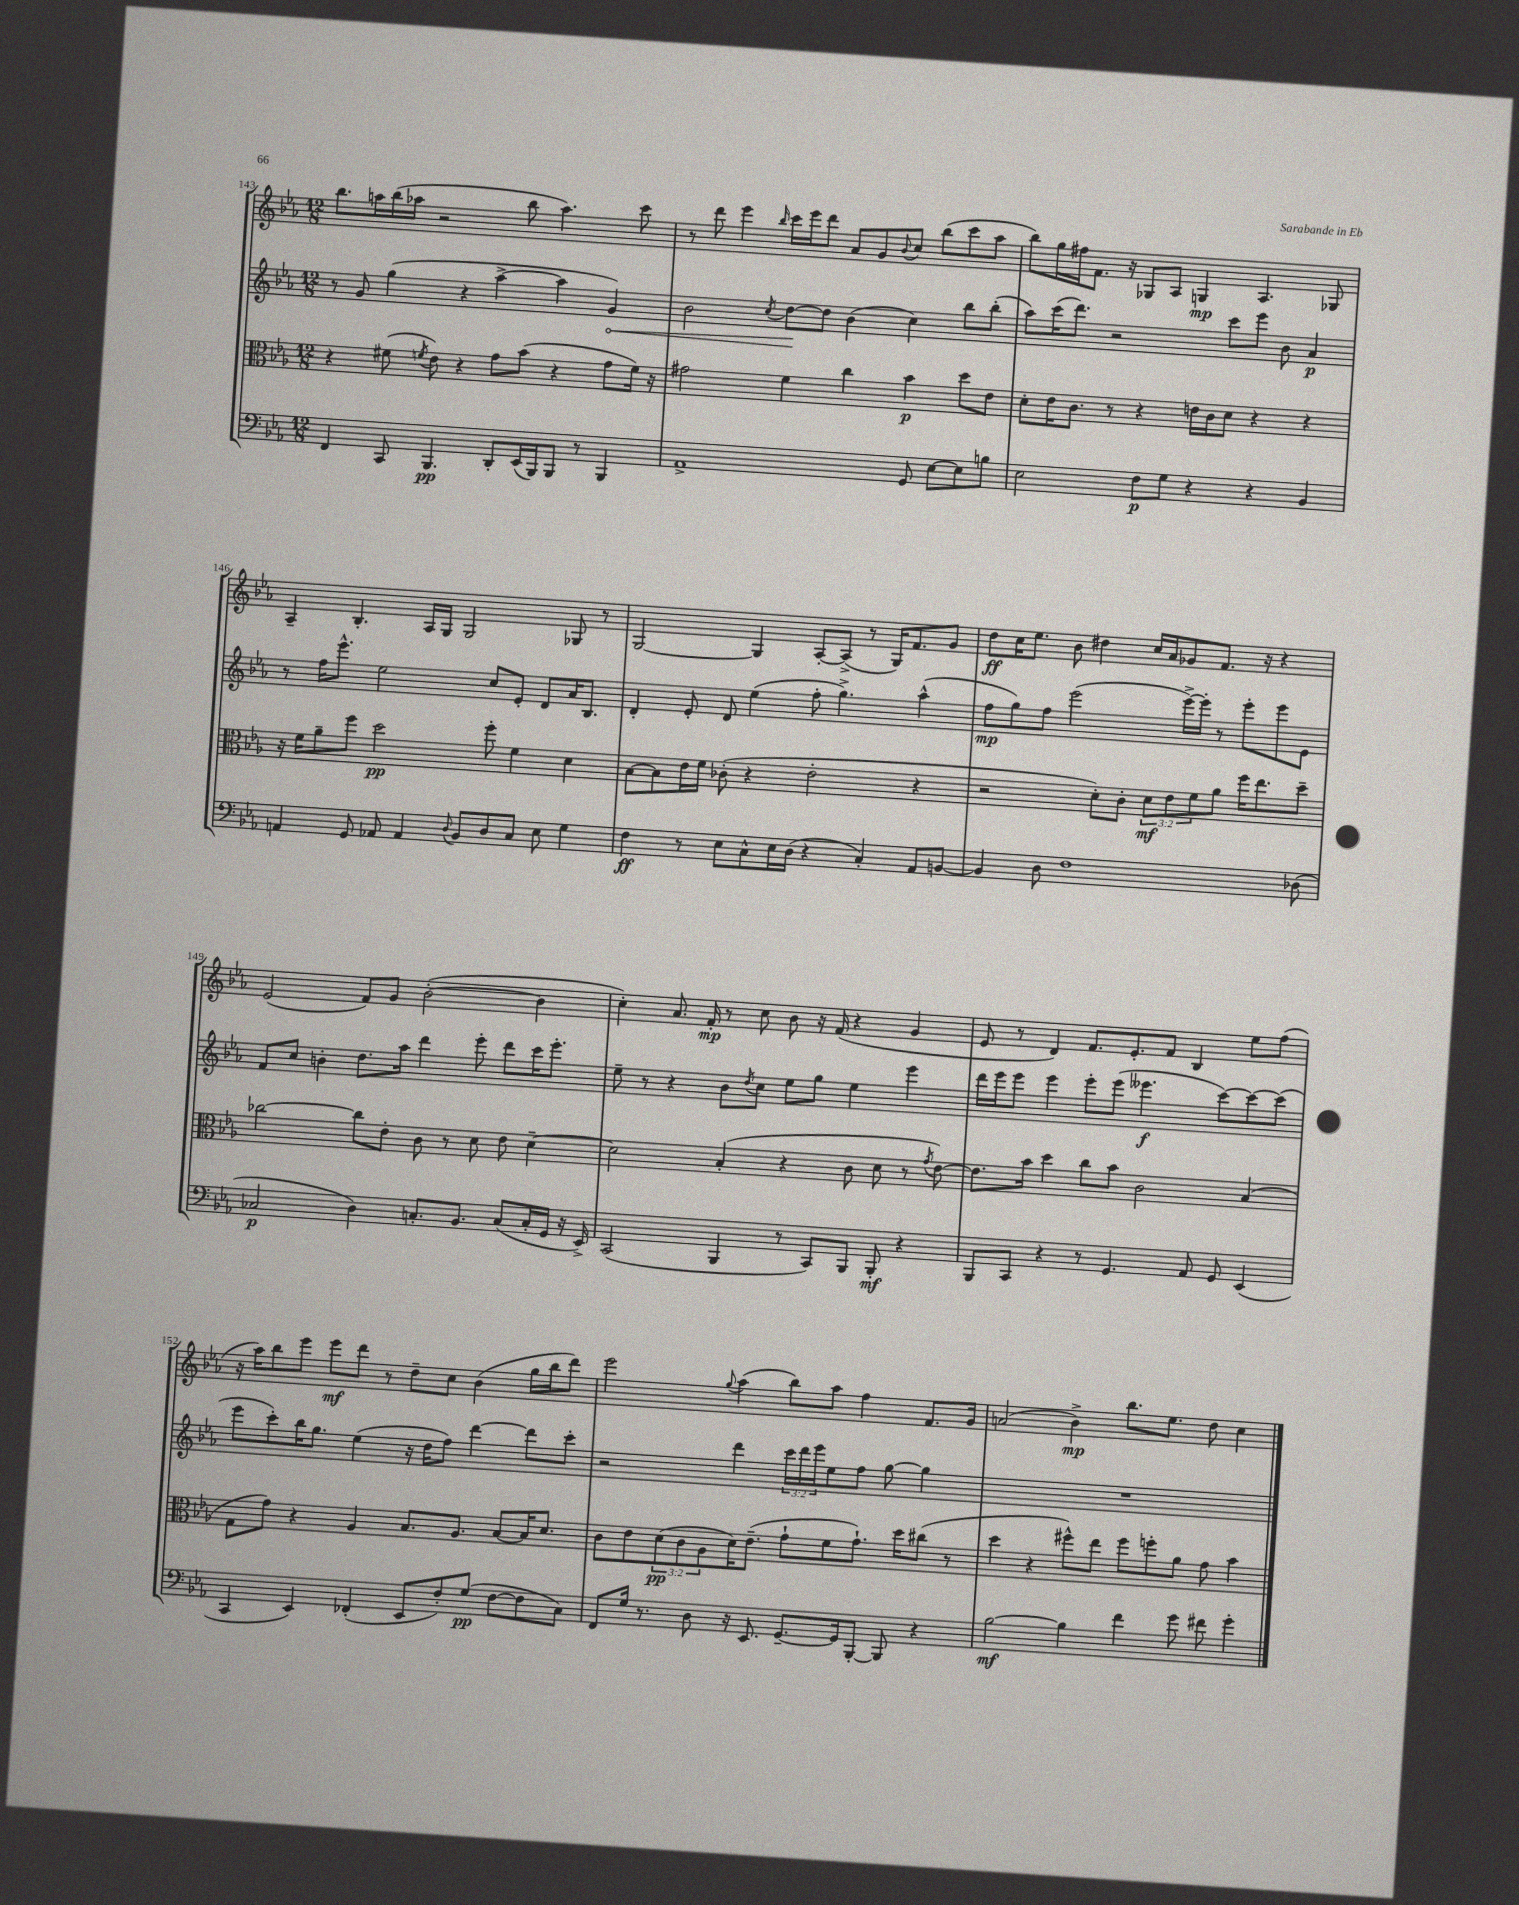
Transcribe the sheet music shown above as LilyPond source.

<<
\new StaffGroup <<
\new Staff = "s0" {
    \clef treble \key ees \major \numericTimeSignature \time 12/8
    bes''8. a''16 bes''16( aes''16 r2 bes''8 aes''4.) c'''8 |
    r8 d'''8 ees'''4 \grace { bes''16 } c'''16 ees'''16 d'''8 aes'8 g'8 \appoggiatura { bes'8 } c''8 bes''8( c'''8 aes''8 |
    bes''8) g''16 fis''16 f'8. r16 ges8 aes8 g4\mp aes4. ges8 |
    aes4-- bes4.-. aes16 g16 g2 ges8 r8 |
    g2~ g4 aes8~-. aes8->( r8 g16) f'8. g'8 |
    d''8\ff c''16 ees''8. bes'8 dis''4 c''16 aes'16 ges'8 f'8. r16 r4 |
    ees'2( f'8) g'8 bes'2~-.( bes'4 |
    c''4-.) aes'8. f'16-.\mp r8 c''8 bes'8 r16 f'16( r4 g'4 |
    ees'8 r8 d'4) f'8. ees'8.-. f'8 bes4 ees''8 f''8( |
    r16 aes''16) bes''8 ees'''8 ees'''8\mf d'''8 r8 d''8-- c''8 bes'4( g''16 bes''16 d'''8) |
    ees'''2 \appoggiatura { g''8 } aes''4( bes''8) aes''8 f''4 f'8. g'16 |
    a'2( bes'4->\mp) bes''8. ees''8. d''8 c''4 \bar "|." |
}
\new Staff = "s1" {
    \clef treble \key ees \major \numericTimeSignature \time 12/8 \override Staff.TupletNumber.text = #tuplet-number::calc-fraction-text
    r8 g'8 g''4( r4 aes''4~-> aes''4 \once \override Hairpin.circled-tip = ##t g'4\<) |
    bes'2 \acciaccatura { c''8 } d''8~\! d''8 bes'4( c''4) bes''8 bes''8-.( |
    aes''8) c'''16( d'''8.) r2 c'''8 ees'''8 bes'8 aes'4\p |
    r8 f''16 ees'''8.-^ ees''2 c''8 ees'8-. d'8 aes'16 bes8. |
    d'4-. ees'8-. d'8 ees''4( f''8-. g''4.->) aes''4-^( |
    f''8\mp g''8) f''8 ees'''2( ees'''16~->) ees'''16-. r8 ees'''8-. ees'''8 ees'8 |
    f'8 c''8 b'4-. d''8. aes''16 d'''4 ees'''8-. d'''8 c'''16 ees'''8.-. |
    ees''8-- r8 r4 bes'8 \acciaccatura { d''8 } c''8 ees''8 g''8 ees''4 ees'''4 |
    d'''16 ees'''16 ees'''8 ees'''4 ees'''8-. ees'''8( eeses'''4.\f c'''8~) c'''8~ c'''8( |
    ees'''8 c'''8-.) bes''16 g''8. ees''4( r16 d''16 f''8) d'''4~ d'''8 c'''8-. |
    r2 d'''4 \tuplet 3/2 { c'''16 d'''16 ees'''16 } ees''8 f''8 g''8~ g''4 |
    R1. \bar "|." |
}
\new Staff = "s2" {
    \clef alto \key ees \major \numericTimeSignature \time 12/8 \override Staff.TupletNumber.text = #tuplet-number::calc-fraction-text
    r4 fis'8( \acciaccatura { f'8 } ees'8) r4 g'8 bes'8( r4 g'8 f'16) r16 |
    gis'2 f'4 c''4 bes'4\p d''8 ees'8 |
    d'8-. ees'16 c'8. r8 r4 e'16 c'16 d'8 r4 r4 |
    r16 f'16 aes'8-- f''8 d''2\pp f''8-. f'4 d'4 |
    bes8~ bes8 ees'16 f'16 ces'8-.( r4 ees'2-. r4 |
    r2 d'8-.) c'8-. \tuplet 3/2 { d'8\mf ees'8 f'8 } aes'8 f''16 ees''8. d''8-- |
    ces''2~ ces''8 ees'8-. c'8 r8 d'8 ees'8 d'4~-- |
    d'2 bes4-.( r4 c'8 d'8 r8 \acciaccatura { g'8 } ees'8~) |
    ees'8. bes'16 d''4 c''8 bes'8 c'2 bes4( |
    g8 g'8) r4 aes4 bes8. aes8. bes8~ bes16 d'8. |
    c'8 ees'8 \tuplet 3/2 { d'8\pp( c'8 aes8 } d'16) ees'8.--( g'8-! f'8 g'8.-!) d''16 cis''8( r8 |
    d''4 r4 fis''8-^) ees''8 fis''8 f''8-. aes'8 g'8 bes'4 \bar "|." |
}
\new Staff = "s3" {
    \clef bass \key ees \major \numericTimeSignature \time 12/8
    f,4 c,8 bes,,4.\pp d,8-. ees,16( bes,,16) bes,,8 r8 bes,,4 |
    aes,1-> g,8 ees8~ ees8 b8 |
    ees2 f8\p g8 r4 r4 bes,4 |
    a,4 g,8 aes,8 aes,4 \appoggiatura { d8 } bes,8 d8 c8 ees8 g4 |
    f4\ff r8 ees8 c8-^ ees16 d16( r4 c4-.) aes,8 b,8~ |
    b,4 d8 f1 des8( |
    ces2\p d4) c8.-. bes,8. c8( c16-. g,16 r16 ees,16->) |
    c,2( bes,,4 r8 c,8) bes,,8 bes,,8-.\mf r4 |
    bes,,8 c,8 r4 r8 g,4. aes,8 g,8 ees,4( |
    c,4 ees,4) fes,4-.( ees,8 f8-.) g8\pp( f8~ f8 c8) |
    f,8 g16 r8. d8 r16 ees,8. g,8.~-- g,16 bes,,8~-. bes,,8 r4 |
    bes2~\mf bes4 f'4 g'8 fis'8 g'4-. \bar "|." |
}
>>
>>
\layout { \context { \Score currentBarNumber = #143 } }
